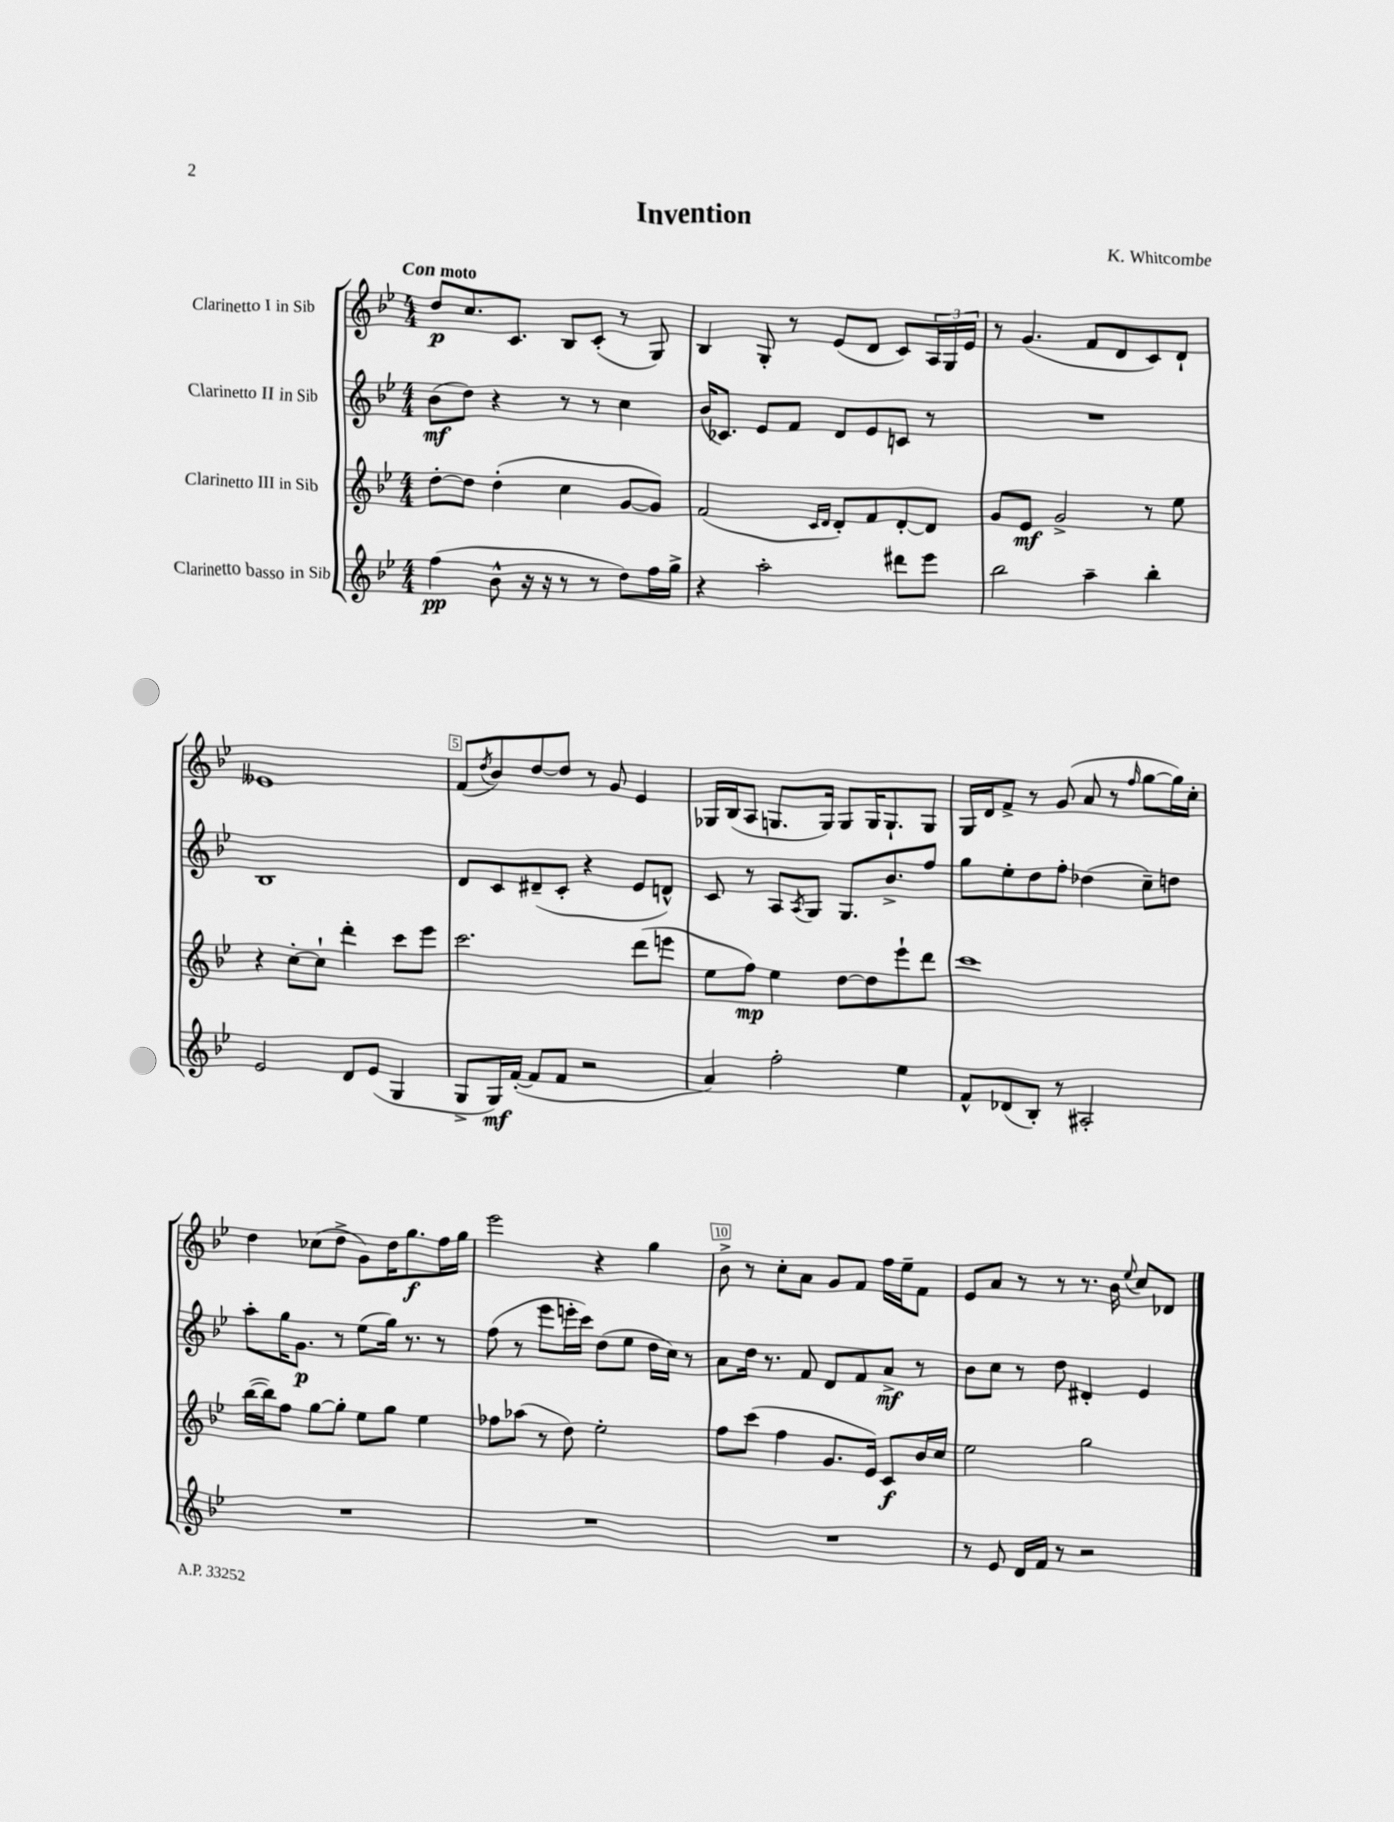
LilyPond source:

\header { title = "Invention" composer = "K. Whitcombe" }
<<
\new StaffGroup <<
\new Staff = "s0" \with { instrumentName = "Clarinetto I in Sib" } {
    \clef treble \key bes \major \numericTimeSignature \time 4/4 \tempo "Con moto"
    d''8\p c''8. c'8. bes8 c'8-.( r8 g8) |
    bes4 g8-. r8 ees'8( d'8 c'8) \tuplet 3/2 { a16 g16 ees'16 } |
    r8 g'4.( f'8 d'8 c'8) d'8-! |
    eeses'1 |
    f'8( \acciaccatura { d''8 } bes'8) d''8~ d''8 r8 g'8 ees'4 |
    ges16 bes16( a8 g8. g16) g8 g16 g8.-! g8 |
    g16 d'16 f'8-> r8 g'8( a'8 r8 \grace { f''16 } g''8~ g''16) c''16-. |
    d''4 ces''8( d''8-> g'8) d''16 g''8.\f f''16 g''16 |
    ees'''2 r4 g''4 |
    bes'8-> r8 c''8-. a'8 g'8 f'8 f''16 ees''16-- f'8 |
    ees'8 a'8 r8 r8 r8. bes'16 \appoggiatura { ees''8 } c''8 des'8 \bar "|." |
}
\new Staff = "s1" \with { instrumentName = "Clarinetto II in Sib" } {
    \clef treble \key bes \major \numericTimeSignature \time 4/4
    bes'8\mf( d''8) r4 r8 r8 c''4 |
    bes'16( ces'8.) ees'8 f'8 d'8 ees'8 c'8 r8 |
    R1 |
    bes1 |
    d'8 c'8 dis'8--( c'8-. r4 ees'8 d'8-^) |
    c'8 r8 a8 \acciaccatura { a8 } g8 g8. bes'8.-> f''8 |
    g''8 ees''8-. d''8 f''8-. des''4( c''8--) d''8 |
    a''8-. g''16 g'8.\p r8 ees''8( g''16) r8. r8 |
    f''8( r8 ees'''8 e'''16-. c'''16) d''8( ees''8 d''16 c''16) r8 |
    a'8 d''16 r8. f'8 d'8 f'8 a'8->\mf r8 |
    bes'8 c''8 r8 d''8 dis'4-. ees'4 \bar "|." |
}
\new Staff = "s2" \with { instrumentName = "Clarinetto III in Sib" } {
    \clef treble \key bes \major \numericTimeSignature \time 4/4
    d''8~-. d''8 d''4-.( c''4 g'8~ g'8) |
    f'2( \grace { c'16 d'16 } d'8-.) f'8 d'8~-. d'8 |
    g'8 ees'8\mf g'2-> r8 ees''8 |
    r4 c''8~-. c''8-! d'''4-. c'''8 ees'''8 |
    c'''2. d'''8( e'''8 |
    ees''8 f''8\mp) ees''4 d''8~ d''8 ees'''8-! d'''8 |
    c'''1 |
    bes''16~( bes''16) f''8 g''8~ g''8-. ees''8 g''8 ees''4 |
    fes''8 aes''8( r8 d''8) ees''2-. |
    f''8 c'''8( f''4 g'8. ees'16) c'8\f bes'16 c''16 |
    ees''2 g''2 \bar "|." |
}
\new Staff = "s3" \with { instrumentName = "Clarinetto basso in Sib" } {
    \clef treble \key bes \major \numericTimeSignature \time 4/4
    f''4\pp( bes'8-^ r16 r16 r8 r8 d''8) f''16 g''16-> |
    r4 a''2-. dis'''8 ees'''8 |
    bes''2 a''4-- bes''4-. |
    ees'2 d'8 ees'8( g4 |
    g8-> g16\mf) f'16~-.( f'8 f'8 r2 |
    a'4) f''2-. ees''4 |
    f'8-^ des'8( bes8-.) r8 ais2-. |
    R1 |
    R1 |
    R1 |
    r8 ees'8 d'16 f'16 r8 r2 \bar "|." |
}
>>
>>
\layout { \context { \Score \override BarNumber.break-visibility = ##(#f #t #t) barNumberVisibility = #(every-nth-bar-number-visible 5) \override BarNumber.stencil = #(make-stencil-boxer 0.1 0.3 ly:text-interface::print) } }
